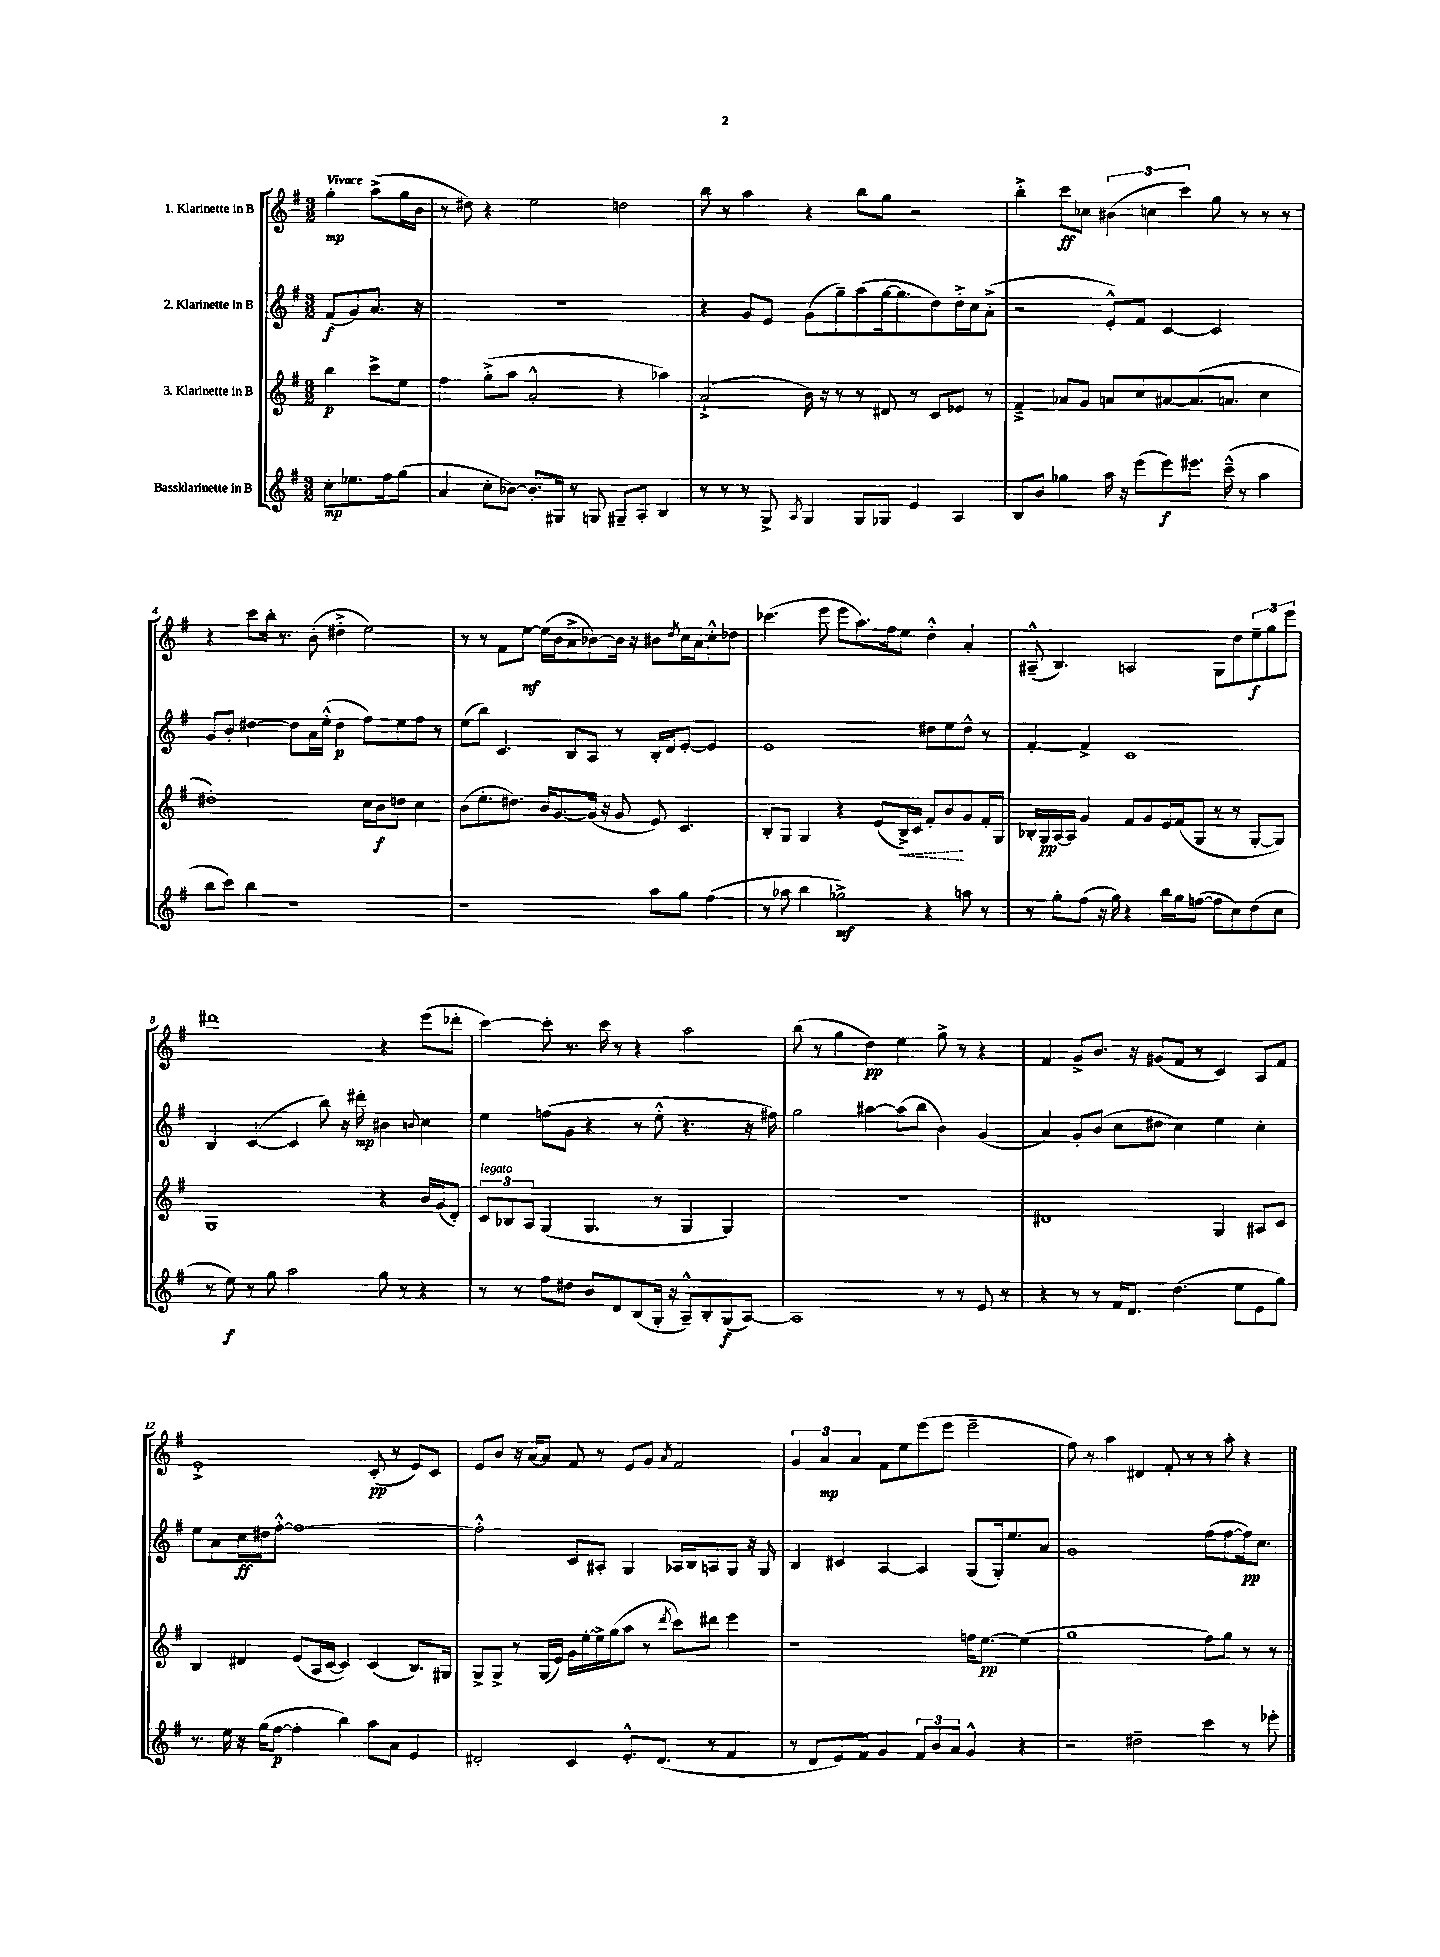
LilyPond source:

<<
\new StaffGroup <<
\new Staff = "s0" \with { instrumentName = "1. Klarinette in B" } {
    \clef treble \key g \major \numericTimeSignature \time 3/2 \partial 2 \tempo "Vivace"
    g''4-.\mp a''8->( g''16 b'16 |
    r8 dis''8) r4 e''2 d''2 |
    b''8 r8 a''4 r4 b''8 g''8 r2 |
    b''4-.-> c'''8\ff ces''8 \tuplet 3/2 { bis'4( c''4 c'''4) } g''8 r8 r8 r8 |
    r4 c'''8 b''16-. r8. b'8-.( dis''4-.-> e''2) |
    r8 r8 fis'8 e''8~\mf e''16( b'16 a'8-> bes'8~) bes'16 r16 bis'8 \acciaccatura { d''8 } c''16 a'16 c''8-.-^ des''8 |
    ces'''4.( e'''8 e'''8 a''8.) fis''16 e''8 d''4-.-^ a'4-. |
    ais8---^( b4.) a2 g8 d''8 \tuplet 3/2 { e''8--\f g''8 e'''8 } |
    dis'''1 r4 e'''8( des'''8-. |
    c'''4~) c'''8-. r8. c'''16 r8 r4 a''2 |
    b''8( r8 g''4 d''4\pp) e''4 g''8-> r8 r4 |
    fis'4 g'8-> b'8. r16 gis'8( fis'8 r8 c'4) a8 fis'8 |
    e'1-.-> c'8-.\pp( r8 e'8) c'8 |
    e'8 b'8 r16 a'16~ a'8 fis'8 r8 e'8 g'8 \acciaccatura { a'8 } fis'2 |
    \tuplet 3/2 { g'4 a'4\mp a'4 } fis'8 e''8 e'''8( e'''8 e'''2-- |
    fis''8) r8 a''4 dis'4 fis'8-. r8 r8 a''8-. r4 \bar "|." |
}
\new Staff = "s1" \with { instrumentName = "2. Klarinette in B" } {
    \clef treble \key g \major \numericTimeSignature \time 3/2 \partial 2
    fis'8\f( g'8) a'8. r16 |
    R1. |
    r4 g'8 e'8 g'8( g''8--) a''8( g''16~ g''8. d''8) d''16-.-> c''16 a'8-.->( |
    r2 e'8-.-^) fis'8 c'4~ c'2 |
    g'8 b'8-. dis''4~ dis''8 a'16 e''16-.-^( dis''4\p fis''8) e''8 fis''8 r8 |
    e''8( b''8) c'4. b8 a8 r8 b16-. d'16 e'8~-. e'4 |
    e'1 dis''8 e''8 dis''8-^ r8 |
    fis'4~-. fis'4-> c'1 |
    b4 c'4~( c'4 b''8) r16 dis'''16-.\mp bis'4 \appoggiatura { b'8 } c''4 |
    e''4 f''8( g'8 r4 r8 e''8-.-^ r4. r16 fis''16) |
    g''2 ais''4~ ais''8( b''8 b'4) g'4( |
    a'4) g'8-. b'8( c''8 dis''8 c''4) e''4 c''4-. |
    e''8 a'8 c''16\ff dis''16 fis''8~-.-^ fis''1~ |
    fis''2-.-^ c'8 ais8-. g4 aes16 b16 a8 g8 r16 g16 |
    b4 cis'4 a4~ a4 g8( g16-.) e''8. a'8 |
    g'1 fis''8( fis''8~ fis''16\pp) c''8. \bar "|." |
}
\new Staff = "s2" \with { instrumentName = "3. Klarinette in B" } {
    \clef treble \key g \major \numericTimeSignature \time 3/2 \partial 2
    b''4\p c'''8-> e''8 |
    fis''4 g''8-.->( a''8 a'2-.-^ r4 aes''4) |
    a'2-!->( b'16) r16 r8 r8 dis'8 r8 c'8 ees'8 r8 |
    fis'4---> aes'8 g'8 a'8 c''8 ais'8~ ais'8.( a'8. c''4 |
    dis''1-.) c''16 b'16\f d''8 c''4 |
    b'8( e''8.-. dis''8.) b'16 g'8.~ g'16( r16 g'8 e'8) c'4. |
    b8-. g8 g4 r4 e'8( \once \override Hairpin.style = #'dashed-line b16->\<) c'16 fis'8-. b'8\! g'8 fis'16-. g16 |
    bes16-. g16\pp a16~ a16 g'4 fis'8 g'8 e'16 fis'16( g8 r8 r8 g8~-. g8) |
    g1 r4 b'16 g'16( d'8-.) |
    \tuplet 3/2 { c'8^\markup { \italic "legato" } bes8 a8 } g4( g4. r8 g4 g4) |
    R1. |
    dis'1 g4 ais8 c'8 |
    b4 dis'4 e'8( a16 c'16~ c'4) c'4( b8.) gis16 |
    g8-> g8-> r8 g16( e'16) g'16 e''16~-. e''16-> g''16( a''8 r8 \acciaccatura { d'''8 } c'''8) dis'''8 e'''4 |
    r1 f''16 e''8.~\pp e''4( |
    g''1 fis''8) g''8 r8 r8 \bar "|." |
}
\new Staff = "s3" \with { instrumentName = "Bassklarinette in B" } {
    \clef treble \key g \major \numericTimeSignature \time 3/2 \partial 2
    c''8-.\mp ees''8. fis''16 g''8( |
    a'4 c''8-. bes'8~) bes'8.-. gis16 r8 g8 gis8-- a8-. b4 |
    r8 r8 r8 g8-> \acciaccatura { a8 } g4 g8 ges8 e'4 a4 |
    b8 b'8 ges''4 a''16 r16 e'''8( e'''8\f) eis'''8. c'''16---^( r8 a''4 |
    b''8 c'''8) b''4 r1 |
    r1 a''8 g''8 fis''4( |
    r8 aes''8 b''4 ges''2->\mf) r4 a''8 r8 |
    r8 g''8-. fis''8( r16 g''16) r4 b''16 g''16 f''8~( f''8 c''8) d''8( c''8 |
    r8 e''8\f) r8 g''8 a''2 g''8 r8 r4 |
    r8 r8 fis''8 dis''8 b'8 d'8 b8( g16-. r16 a8---^) b8-. g8\f( a8~) |
    a1 r8 r8 e'8 r8 |
    r4 r8 r8 fis'16 d'8. d''4.( e''8 e'8 g''8) |
    r8. e''16 r16 g''16( fis''8~\p fis''4-. b''4) a''8 a'8 e'4 |
    dis'2-. c'4 e'8.-.-^ dis'8.( r8 fis'4 |
    r8 d'8 e'8) fis'8 g'4 \tuplet 3/2 { fis'8 b'8 a'8 } g'4-^ r4 |
    r2 dis''2-- c'''4 r8 ees'''8-. \bar "|." |
}
>>
>>
